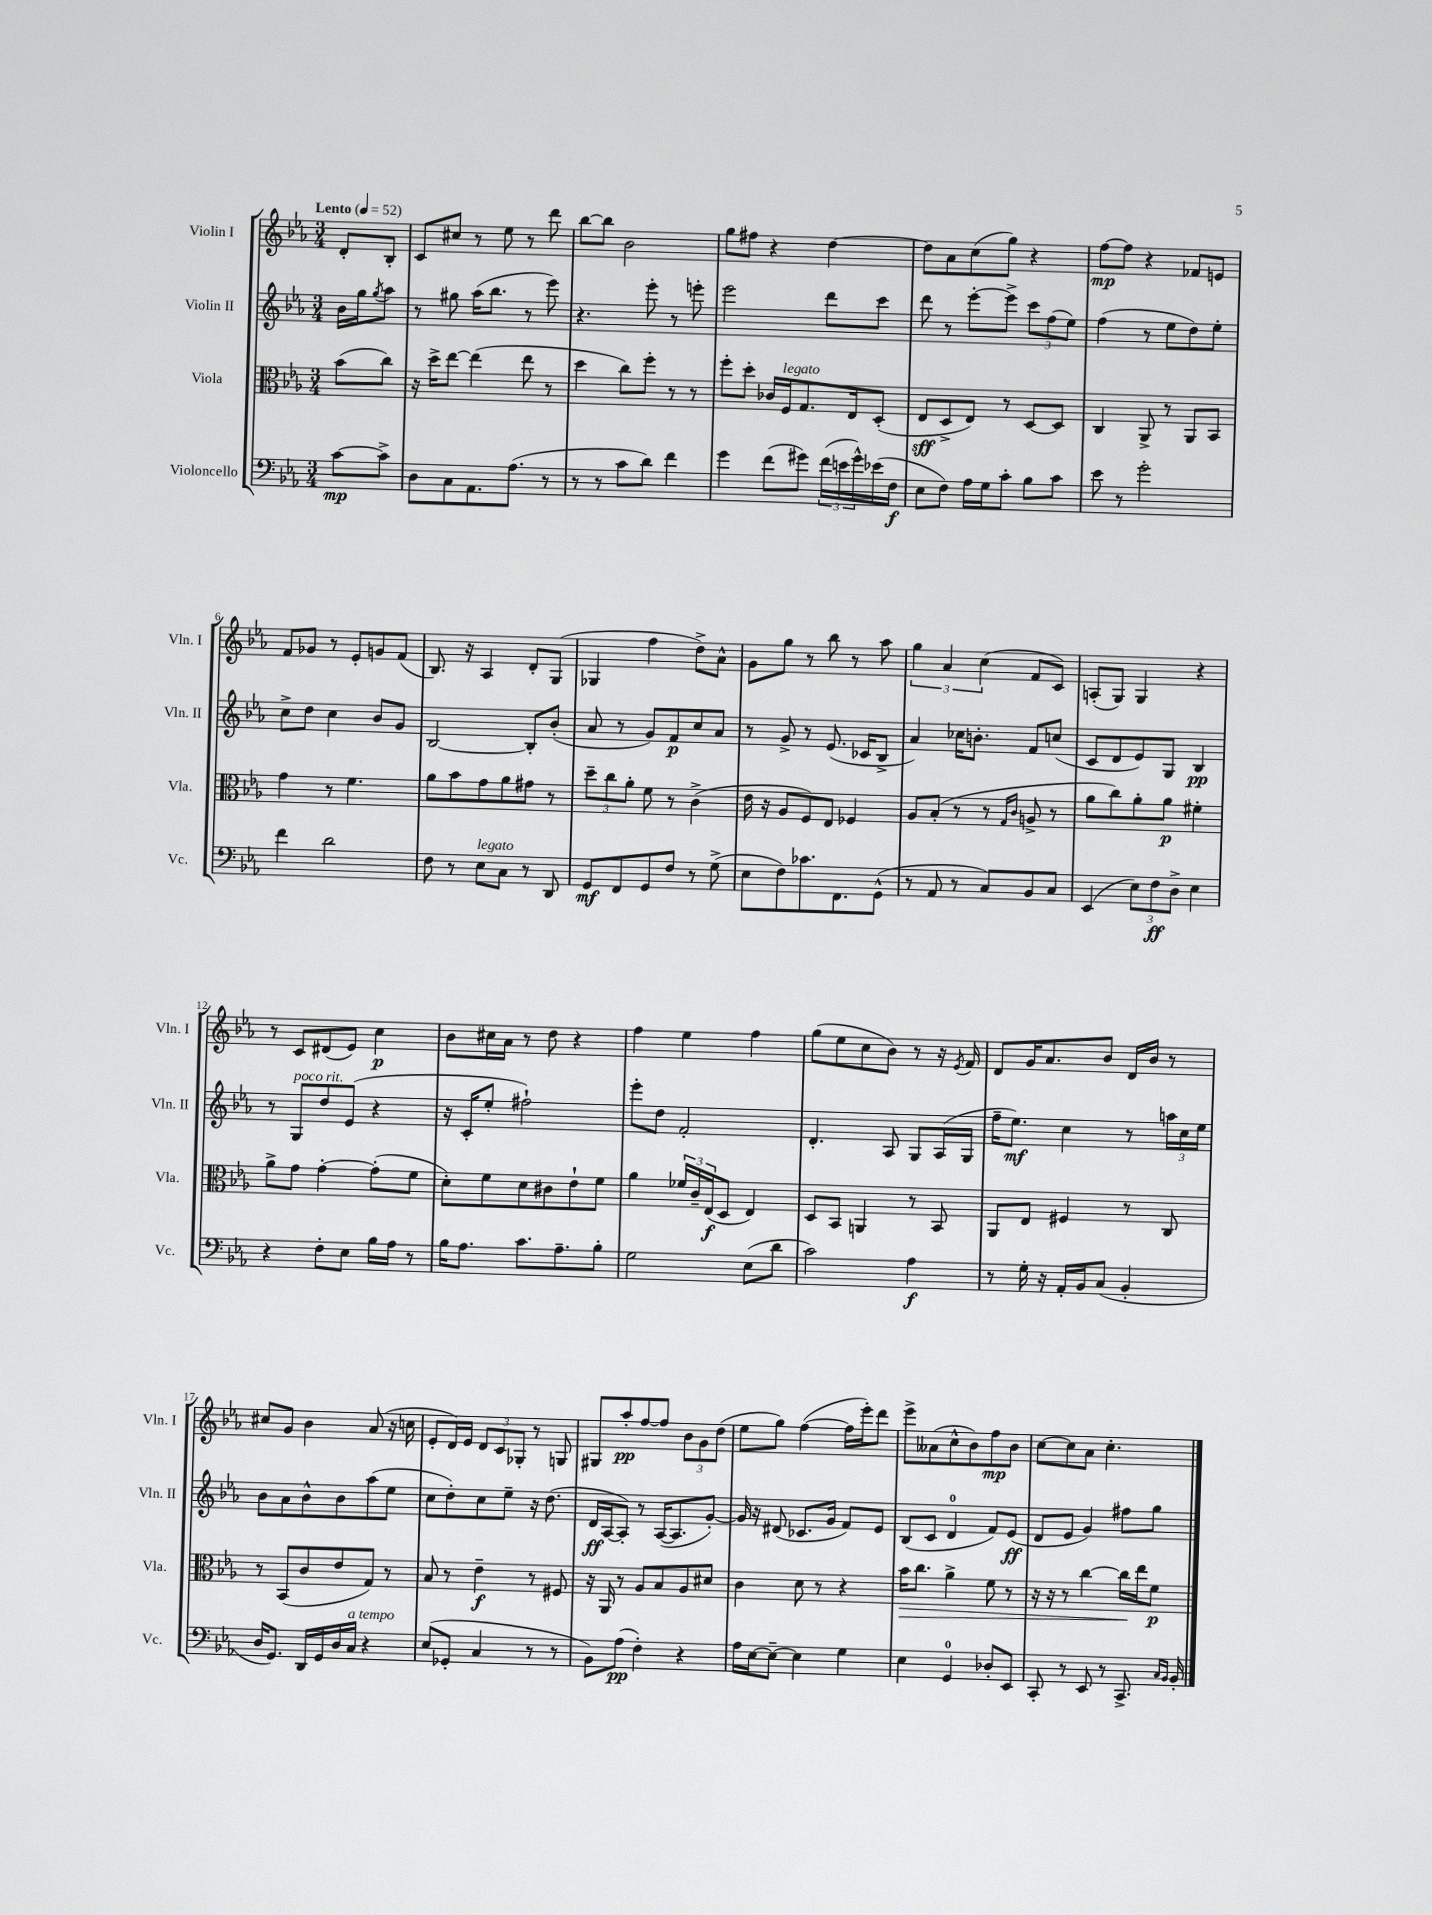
<<
\new StaffGroup <<
\new Staff = "s0" \with { instrumentName = "Violin I" shortInstrumentName = "Vln. I" } {
    \clef treble \key ees \major \numericTimeSignature \time 3/4 \partial 4 \tempo "Lento" 4 = 52
    d'8-. bes8-. |
    c'8 cis''8 r8 ees''8 r8 d'''8 |
    bes''8~ bes''8 bes'2 |
    g''8 fis''8 r4 d''4~ |
    d''8 aes'8 c''8( g''8) r4 |
    f''8~\mp f''8 r4 fes'8 e'8 |
    f'8 ges'8 r8 ees'8-. g'8 f'8( |
    bes8.) r16 aes4 d'8-. g8( |
    ges4 f''4 d''8->) aes'8-^ |
    g'8 g''8 r8 bes''8 r8 aes''8 |
    \tuplet 3/2 { g''4 aes'4 c''4( } f'8 c'8) |
    a8-.( g8) g4 r4 |
    r8 c'8 dis'8( ees'8) c''4\p |
    bes'8 cis''16 aes'16 r8 d''8 r4 |
    f''4 ees''4 f''4 |
    g''8( ees''8 c''8 bes'8) r8 r16 \acciaccatura { ees'8 } f'16 |
    d'8 g'16 aes'8. bes'8 d'16 bes'16 r8 |
    cis''8 g'8 bes'4 aes'8( r16 c''16 |
    ees'8-. d'16) ees'16 \tuplet 3/2 { d'8 c'8 ges8-. } r8 g8 |
    gis8 aes''8-.\pp f''8~ f''8 \tuplet 3/2 { bes'8 g'8 d''8( } |
    ees''8 g''8) f''4~( f''16 ees'''16-.) d'''8 |
    ees'''8-> aeses'8( c''8-^ bes'8) f''8\mp bes'8 |
    c''8~ c''8 aes'8 c''4.-. \bar "|." |
}
\new Staff = "s1" \with { instrumentName = "Violin II" shortInstrumentName = "Vln. II" } {
    \clef treble \key ees \major \numericTimeSignature \time 3/4 \partial 4
    bes'16 g''16 \acciaccatura { g''8 } aes''8 |
    r8 gis''8 aes''16( bes''8. r8 ees'''8) |
    r4. ees'''8-. r8 e'''8-. |
    ees'''2 d'''8 c'''8 |
    d'''8 r8 ees'''8~-. ees'''8-> \tuplet 3/2 { c'''8 f''8( ees''8) } |
    f''4( r8 ees''8 d''8) ees''8-. |
    c''8-> d''8 c''4 bes'8 g'8 |
    bes2~ bes8-. bes'8-.( |
    aes'8 r8 g'8) f'8\p c''8 aes'8 |
    r8 g'8-> r8 ees'8.( ces'16 bes8-> |
    aes'4) ces''16 b'8.-. f'8 c''8( |
    c'8 d'8 ees'8) g8 bes4\pp |
    r8 g8^\markup { \italic "poco rit." } d''8 ees'8( r4 |
    r16 c'16-. ees''8-. fis''2-!) |
    ees'''8-. d''8 f'2-. |
    d'4.-. aes8 g8 aes16( g16 |
    f''16-- ees''8.\mf) c''4 r8 \tuplet 3/2 { a''16 c''16 ees''16 } |
    bes'8 aes'8 bes'8-^ bes'8 aes''8( ees''8 |
    c''8 d''8-.) c''8 ees''8-- r16 d''8.( |
    d'16\ff aes16~ aes8-.) r8 aes16~( aes8. g'8~-.) |
    g'16 r16 dis'8( ces'8. g'16 f'8) ees'8 |
    bes8( c'8 d'4-0 f'8) ees'8\ff( |
    d'8 ees'8 g'4) fis''8 g''8 \bar "|." |
}
\new Staff = "s2" \with { instrumentName = "Viola" shortInstrumentName = "Vla." } {
    \clef alto \key ees \major \numericTimeSignature \time 3/4 \partial 4
    bes'8( c''8) |
    r16 d''16-> ees''8~ ees''4( ees''8 r8 |
    d''4 c''8) f''8-. r8 r8 |
    f''8-. d''8-. ces'16 f16^\markup { \italic "legato" } g8. ees16 d8-.( |
    ees8\sff d8-> ees8) r8 d8~ d8 |
    c4 aes,8-> r8 aes,8 bes,8 |
    g'4 r8 f'4. |
    aes'8 bes'8 g'8 aes'8 gis'8 r8 |
    \tuplet 3/2 { d''8-- c''8 aes'8-. } f'8 r8 c'4->( |
    ees'16 r16 aes8 f8) ees8 fes4 |
    aes8 bes8-.( r8 r8 \grace { g16 c'16 } a8-> r8 |
    aes'8 c''8) aes'8-. aes'8\p fis'4-. |
    aes'8-> g'8 g'4~-. g'8-.( f'8 |
    d'8-.) f'8 d'8 cis'8 ees'8-! f'8 |
    aes'4 \tuplet 3/2 { fes'16 c'16-- ees16\f( } d8 ees4) |
    d8 bes,8 a,4 r8 bes,8 |
    aes,8 ees8 fis4 r8 c8 |
    r8 bes,8( c'8 ees'8 g8) r8 |
    bes8 r8 ees'4--\f r8 fis8 |
    r16 aes,16 r8 aes8 bes8 aes8 dis'8 |
    c'4 d'8 r8 r4 |
    bes'16\> c''8. aes'4-> f'8 r8 |
    r16 r16 r8 c''4~ c''16\! ees''16 f'8\p \bar "|." |
}
\new Staff = "s3" \with { instrumentName = "Violoncello" shortInstrumentName = "Vc." } {
    \clef bass \key ees \major \numericTimeSignature \time 3/4 \partial 4
    c'8~\mp c'8-> |
    d8 c8 aes,8. aes8.( r8 |
    r8 r8 c'8 d'8) f'4 |
    g'4 f'8( gis'8) \tuplet 3/2 { f'16( e'16 gis'16-^) } ees'16( f16\f |
    ees8 f8) aes16 g16 c'8-. bes8 c'8 |
    ees'8 r8 g'2-. |
    f'4 d'2 |
    f8 r8 ees8^\markup { \italic "legato" } c8 r8 d,8 |
    g,8\mf f,8 g,8 f8 r8 g8->( |
    ees8 f8) ces'8. f,8. g,8-^( |
    r8 aes,8 r8 c8) bes,8 c8 |
    ees,4( \tuplet 3/2 { ees8) f8\ff d8-> } ees4 |
    r4 f8-. ees8 bes16 aes16 r8 |
    bes16 aes8. c'8. aes8.-- bes8-. |
    g2 ees8( d'8 |
    c'2) aes4\f |
    r8 g16-. r16 aes,16-. bes,16 c8( bes,4-. |
    d16 g,8.) d,16 g,16 d16 c16^\markup { \italic "a tempo" } r4 |
    ees8( ges,8-. c4 r8 r8 |
    bes,8) aes8\pp( f4-.) r4 |
    aes16 ees16~ ees8~-- ees4 g4 |
    ees4 g,4-0 des8-. ees,8 |
    c,8-. r8 ees,8 r8 c,8.-> \grace { c16 bes,16 } bes,16-. \bar "|." |
}
>>
>>
